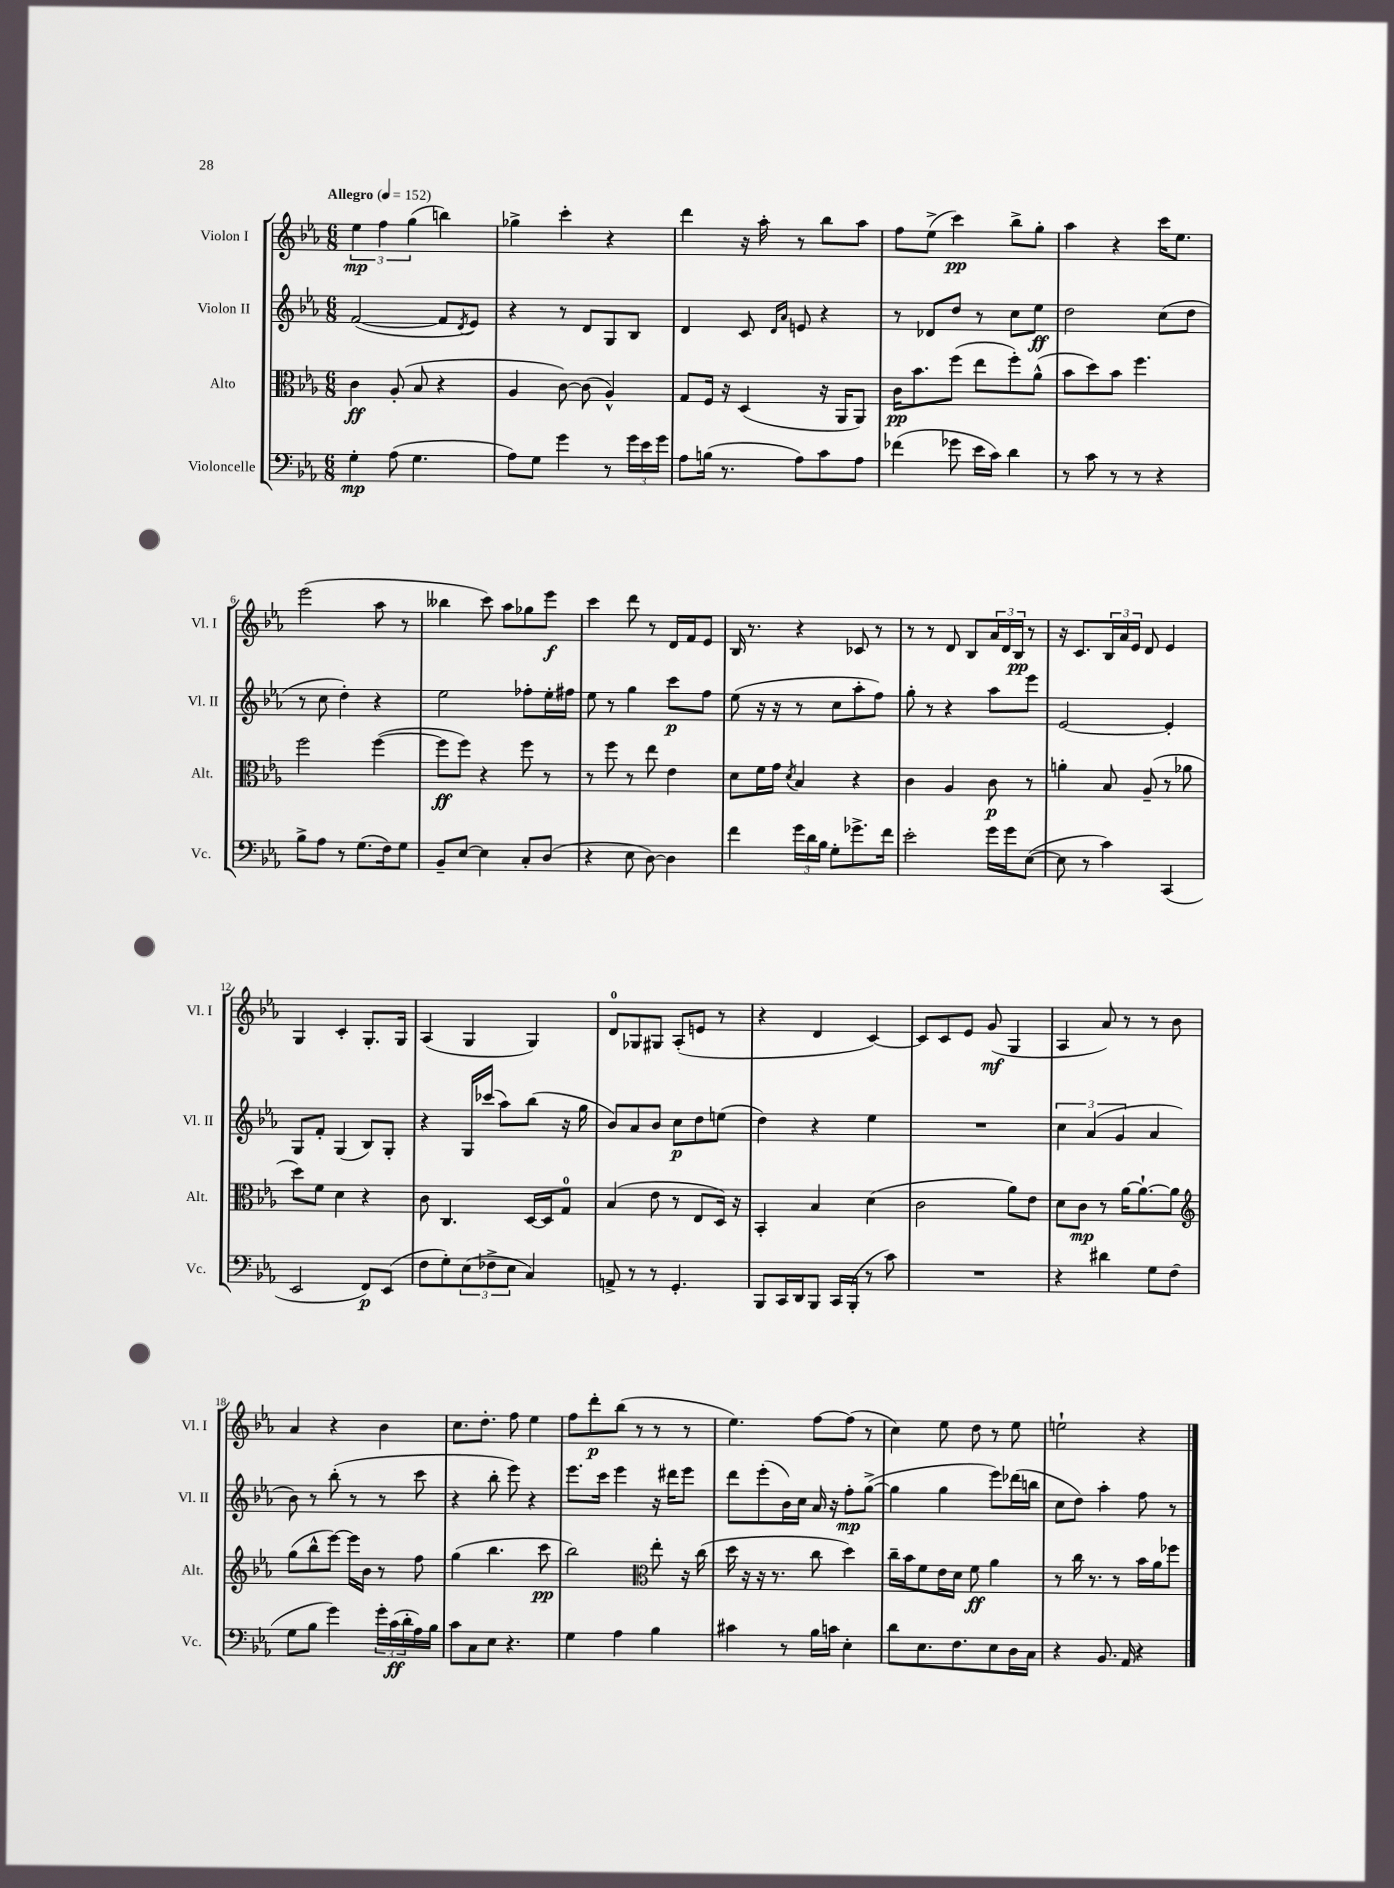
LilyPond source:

<<
\new StaffGroup <<
\new Staff = "s0" \with { instrumentName = "Violon I" shortInstrumentName = "Vl. I" } {
    \clef treble \key ees \major \numericTimeSignature \time 6/8 \tempo "Allegro" 4 = 152
    \tuplet 3/2 { ees''4\mp f''4 g''4( } b''4) |
    ges''4-> c'''4-. r4 |
    d'''4 r16 aes''16-. r8 bes''8 aes''8 |
    f''8 ees''8->( c'''4\pp) bes''8-> g''8-. |
    aes''4 r4 c'''16 ees''8. |
    ees'''2( aes''8 r8 |
    beses''4 c'''8) aes''8 ges''8 ees'''8\f |
    c'''4 d'''8 r8 d'16 f'16 ees'8 |
    bes16 r8. r4 ces'8 r8 |
    r8 r8 d'8 bes8 \tuplet 3/2 { aes'16 d'16 bes16\pp } r8 |
    r16 c'8. \tuplet 3/2 { bes16 aes'16 ees'16 } d'8 ees'4 |
    g4 c'4-. g8.-. g16 |
    aes4( g4 g4) |
    d'8-0 ges8 gis8 aes8-.( e'8 r8 |
    r4 d'4 c'4~) |
    c'8 c'8 ees'8 g'8\mf( g4 |
    aes4 aes'8) r8 r8 bes'8 |
    aes'4 r4 bes'4 |
    c''8. d''8.-. f''8 ees''4 |
    f''8 d'''8-.\p bes''8( r8 r8 r8 |
    ees''4.) f''8~ f''8( r8 |
    c''4) ees''8 d''8 r8 ees''8 |
    e''2-! r4 \bar "|." |
}
\new Staff = "s1" \with { instrumentName = "Violon II" shortInstrumentName = "Vl. II" } {
    \clef treble \key ees \major \numericTimeSignature \time 6/8
    f'2~( f'8 \acciaccatura { d'8 } ees'8) |
    r4 r8 d'8 g8 bes8 |
    d'4 c'8 \grace { d'16 aes'16 } e'8 r4 |
    r8 des'8 d''8 r8 c''8 ees''8\ff |
    d''2 c''8( d''8 |
    r8 c''8 d''4-.) r4 |
    ees''2 fes''8-. ees''16-. fis''16 |
    ees''8 r8 g''4 c'''8\p f''8 |
    ees''8( r16 r16 r8 c''8 aes''8-. f''8) |
    g''8-. r8 r4 aes''8 ees'''8 |
    ees'2~ ees'4-. |
    g8 f'8-. g4( bes8) g8-. |
    r4 g16 ces'''16( aes''8) bes''8( r16 g''16 |
    bes'8) aes'8 bes'8 c''8\p d''8 e''8( |
    d''4) r4 ees''4 |
    R2. |
    \tuplet 3/2 { c''4 aes'4( g'4 } aes'4 |
    bes'8) r8 bes''8-.( r8 r8 c'''8 |
    r4 bes''8-. ees'''8) r4 |
    ees'''8. c'''16 ees'''4 r16 dis'''16 ees'''8 |
    d'''8 ees'''8-.( bes'16) c''16 aes'16 r16 f''8-.\mp g''8~->( |
    g''4 g''4 ees'''8) des'''16( b''16 |
    c''8 d''8) aes''4-. f''8 r8 \bar "|." |
}
\new Staff = "s2" \with { instrumentName = "Alto" shortInstrumentName = "Alt." } {
    \clef alto \key ees \major \numericTimeSignature \time 6/8
    c'4\ff aes8-.( bes8 r4 |
    aes4 c'8~) c'8( aes4-^) |
    g8 f16 r16 d4( r16 aes,16 aes,8) |
    c'16\pp bes'8. f''8( ees''8 f''8-.) aes'8-^( |
    bes'8 d''8) bes'8 f''4. |
    f''2 f''4~( |
    f''8\ff f''8) r4 f''8 r8 |
    r8 f''8 r8 ees''8 ees'4 |
    d'8 f'16 g'16 \acciaccatura { d'8 } bes4 r4 |
    c'4 aes4 c'8\p r8 |
    a'4-. bes8 aes8--( r8 aes'8 |
    d''8) f'8 d'4 r4 |
    c'8 c4. d16~ d16 g8-0 |
    bes4( ees'8 r8 ees8 d16) r16 |
    bes,4-. bes4 d'4( |
    c'2 aes'8) ees'8 |
    d'8 c'8\mp r8 aes'16~ aes'8.~-! aes'8 |
    \clef treble g''8( bes''8-^ ees'''8~) ees'''16 bes'16 r8 f''8 |
    g''4( bes''4. c'''8\pp |
    bes''2) \clef alto ees''8-. r16 c''16( |
    d''16 r16 r16 r8. c''8 d''4) |
    c''16-- bes'16 f'8 ees'16 d'16 f'8\ff aes'4 |
    r8 c''16 r8. r8 bes'16 aes'16 fes''8 \bar "|." |
}
\new Staff = "s3" \with { instrumentName = "Violoncelle" shortInstrumentName = "Vc." } {
    \clef bass \key ees \major \numericTimeSignature \time 6/8
    g4-.\mp aes8( g4. |
    aes8) g8 g'4 r8 \tuplet 3/2 { g'16 ees'16 g'16 } |
    aes8 b16( r8. aes8) c'8 aes8 |
    fes'4( ges'8 ees'16 c'16) d'4 |
    r8 c'8 r8 r8 r4 |
    bes8-> aes8 r8 g8.( f16) g8 |
    bes,8-- ees8~ ees4 c8-. d8( |
    r4 ees8 d8~) d4 |
    f'4 \tuplet 3/2 { g'16 d'16 bes16 } g8-. ges'8.-> f'16 |
    ees'2-. g'16 g'16 ees8~( |
    ees8 r8 c'4) c,4( |
    ees,2 f,8\p) ees,8( |
    f8 g8-.) \tuplet 3/2 { ees8( fes8-> ees8 } c4) |
    a,8-> r8 r8 g,4.-. |
    bes,,8 c,16 d,16 bes,,8 c,16 bes,,16-.( r8 c'8) |
    R2. |
    r4 dis'4 g8 f8( |
    g8 bes8 g'4) \tuplet 3/2 { g'16-. c'16\ff( d'16-. } aes16) bes16 |
    c'8 c8 ees8 r4. |
    g4 aes4 bes4 |
    cis'4 r8 bes16 c'16 ees4-. |
    d'8 ees8. f8. ees8 d16 c16 |
    r4 bes,8. aes,16 r4 \bar "|." |
}
>>
>>
